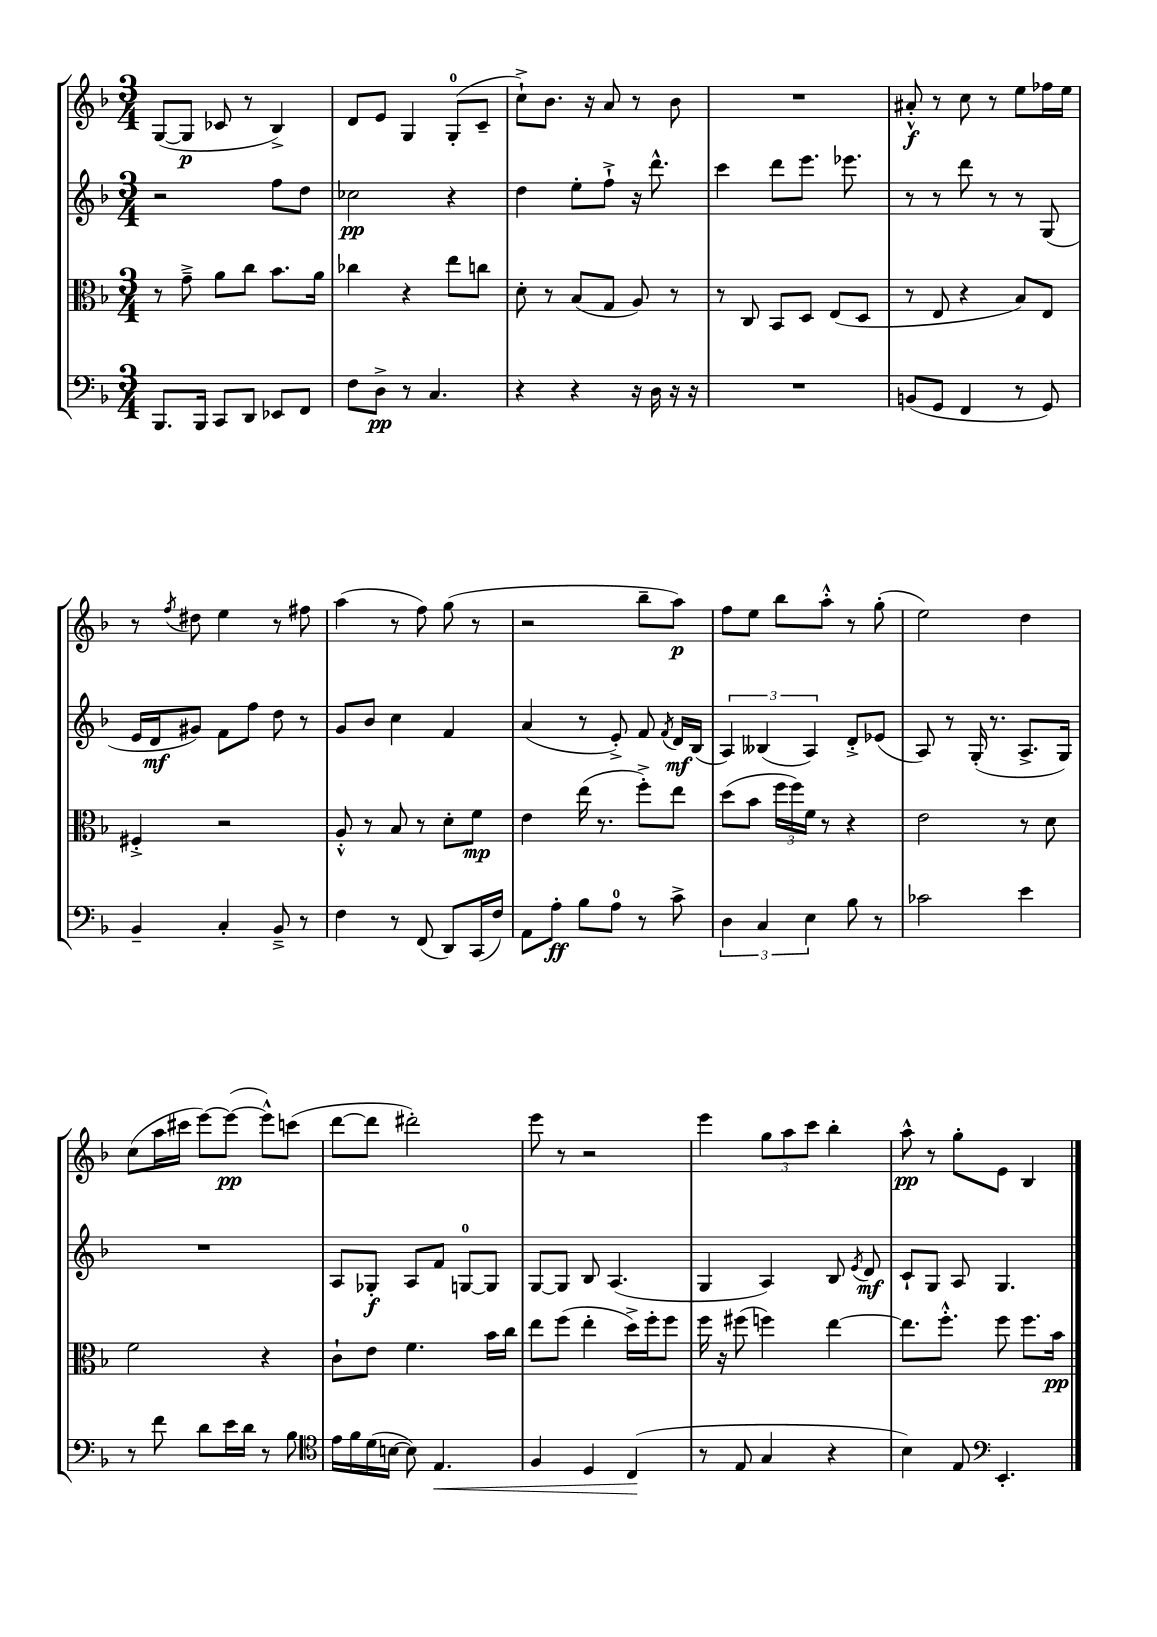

**kern	**dynam	**kern	**dynam	**kern	**dynam	**kern	**dynam
*part4	*part4	*part3	*part3	*part2	*part2	*part1	*part1
*staff4	*staff4	*staff3	*staff3	*staff2	*staff2	*staff1	*staff1
*clefF4	*	*clefC3	*	*clefG2	*	*clefG2	*
*k[b-]	*	*k[b-]	*	*k[b-]	*	*k[b-]	*
*M3/4	*	*M3/4	*	*M3/4	*	*M3/4	*
=51	=51	=51	=51	=51	=51	=51	=51
8.BBB-/L	.	8r	.	2r	.	([8G/L	.
.	.	8g~^\	.	.	.	8G/J]	p
16BBB-/Jk	.	.	.	.	.	.	.
8CC/L	.	8a\L	.	.	.	8c-X/	.
8DD/J	.	8cc\J	.	.	.	8r	.
8EE-X/L	.	8.b-\L	.	8ff\L	.	4B-^/)	.
8FF/J	.	.	.	8dd\J	.	.	.
.	.	16a\Jk	.	.	.	.	.
=52	=52	=52	=52	=52	=52	=52	=52
8F\L	.	4cc-X\	.	2cc-X\	pp	8d/L	.
8D^\J	pp	.	.	.	.	8e/J	.
8r	.	4r	.	.	.	4G/	.
4.C/	.	.	.	.	.	.	.
.	.	8ee\L	.	4r	.	(8G'/L	.
.	.	8ccn\J	.	.	.	8c~/J	.
=53	=53	=53	=53	=53	=53	=53	=53
4r	.	8d'\	.	4dd\	.	8cc`^\L)	.
.	.	8r	.	.	.	8.b-\J	.
4r	.	(8B-/L	.	8ee'\L	.	.	.
.	.	.	.	.	.	16r	.
.	.	8G/J	.	8ff`^\J	.	8a/	.
16r	.	8A/)	.	16r	.	8r	.
16D\	.	.	.	8.ddd^^\	.	.	.
16r	.	8r	.	.	.	8b-\	.
16r	.	.	.	.	.	.	.
=54	=54	=54	=54	=54	=54	=54	=54
2.r	.	8r	.	4ccc\	.	2.r	.
.	.	8C/	.	.	.	.	.
.	.	8BB-/L	.	8ddd\L	.	.	.
.	.	8D/J	.	8.eee\J	.	.	.
.	.	(8E/L	.	.	.	.	.
.	.	.	.	8.eee-X\	.	.	.
.	.	8D/J	.	.	.	.	.
=55	=55	=55	=55	=55	=55	=55	=55
(8BBn/L	.	8r	.	8r	.	8a#X'^^/	f
8GG/J	.	8E/	.	8r	.	8r	.
4FF/	.	4r	.	8ddd\	.	8cc\	.
.	.	.	.	8r	.	8r	.
8r	.	8B-/L)	.	8r	.	8ee\L	.
8GG/)	.	8E/J	.	(8G/	.	16ff-X\L	.
.	.	.	.	.	.	16ee\JJ	.
!!LO:LB:g=z
=56	=56	=56	=56	=56	=56	=56	=56
4BB-~/	.	4F#X'^/	.	16e/LL	.	8r	.
.	.	.	.	16d/J	mf	.	.
.	.	.	.	.	.	8qff/	.
.	.	.	.	8g#X/J)	.	8dd#X\	.
4C'/	.	2r	.	8f\L	.	4ee\	.
.	.	.	.	8ff\J	.	.	.
8BB-~^/	.	.	.	8dd\	.	8r	.
8r	.	.	.	8r	.	8ff#X\	.
=57	=57	=57	=57	=57	=57	=57	=57
4F\	.	8A'^^/	.	8g/L	.	(4aa\	.
.	.	8r	.	8b-/J	.	.	.
8r	.	8B-/	.	4cc\	.	8r	.
(8FF/	.	8r	.	.	.	8ff\)	.
8DD/L)	.	8d'\L	.	4f/	.	(8gg\	.
(16CC/L	.	8f\J	mp	.	.	8r	.
16F/JJ)	.	.	.	.	.	.	.
=58	=58	=58	=58	=58	=58	=58	=58
8AA\L	.	4e\	.	(4a/	.	2r	.
8A'\J	ff	.	.	.	.	.	.
8B-\L	.	(16ee\	.	8r	.	.	.
.	.	8.r	.	.	.	.	.
8A\J	.	.	.	8e'^/)	.	.	.
8r	.	8ff'^\L)	.	8f/	.	8bb-~\L	.
.	.	.	.	8qf/	.	.	.
8c^\	.	8ee\J	.	16d/LL	mf	8aa\J)	p
.	.	.	.	(16B-/JJ	.	.	.
=59	=59	=59	=59	=59	=59	=59	=59
6D\	.	(8dd\L	.	6A/)	.	8ff\L	.
.	.	8b-\J	.	.	.	8ee\J	.
6C/	.	.	.	(6B--X/	.	.	.
.	.	24ff\LL	.	.	.	8bb-\L	.
.	.	24ff\)	.	.	.	.	.
6E\	.	24f\JJ	.	6A/)	.	.	.
.	.	8r	.	.	.	8aa'^^\J	.
8B-\	.	4r	.	8d'^/L	.	8r	.
8r	.	.	.	(8e-X/J	.	(8gg'\	.
=60	=60	=60	=60	=60	=60	=60	=60
2c-X\	.	2e\	.	8A/)	.	2ee\)	.
.	.	.	.	8r	.	.	.
.	.	.	.	(16G'/	.	.	.
.	.	.	.	8.r	.	.	.
4e\	.	8r	.	8.A^/L	.	4dd\	.
.	.	8d\	.	.	.	.	.
.	.	.	.	16G/Jk)	.	.	.
!!LO:LB:g=z
=61	=61	=61	=61	=61	=61	=61	=61
8r	.	2f\	.	2.r	.	(8cc\L	.
8f\	.	.	.	.	.	16aa\L	.
.	.	.	.	.	.	16ccc#X\JJ	.
8d\L	.	.	.	.	.	[8eee\L)	.
16e\L	.	.	.	.	.	(8eee\J_	pp
16d\JJ	.	.	.	.	.	.	.
8r	.	4r	.	.	.	8eee^^\L])	.
8B-\	.	.	.	.	.	(8cccn\J	.
=62	=62	=62	=62	=62	=62	=62	=62
*clefC4	*	*	*	*	*	*	*
16e\LL	.	8c`\L	.	8A/L	.	[8ddd\L	.
16f\	.	.	.	.	.	.	.
(16d\	.	8e\J	.	8G-X'/J	f	8ddd\J]	.
[16Bn\JJ	.	.	.	.	.	.	.
8B\])	.	4.f\	.	8A/L	.	2ddd#X'\)	.
!	!LO:HP:b	!	!	!	!	!	!
4.E/	<	.	.	8f/J	.	.	.
.	.	.	.	[8Gn/L	.	.	.
.	.	16b-\LL	.	8G/J]	.	.	.
.	.	16cc\JJ	.	.	.	.	.
=63	=63	=63	=63	=63	=63	=63	=63
4F/	.	8ee\L	.	[8G/L	.	8eee\	.
.	.	(8ff\J	.	8G/J]	.	8r	.
4D/	.	4ee'\	.	8B-/	.	2r	.
.	.	.	.	(4.A/	.	.	.
(4C/	.	16dd^\LL)	.	.	.	.	.
.	.	16ff'\J	.	.	.	.	.
.	.	8ff\J	.	.	.	.	.
.	[	.	.	.	.	.	.
=64	=64	=64	=64	=64	=64	=64	=64
8r	.	16ff\	.	4G/	.	4eee\	.
.	.	16r	.	.	.	.	.
8E/	.	(8ff#X\	.	.	.	.	.
4G/	.	4ffn\)	.	4A/)	.	12gg\L	.
.	.	.	.	.	.	12aa\	.
.	.	.	.	.	.	12ccc\J	.
4r	.	[4ee\	.	8B-/	.	4bb-'\	.
.	.	.	.	8qe/	.	.	.
.	.	.	.	8d/	mf	.	.
=65	=65	=65	=65	=65	=65	=65	=65
4B-\)	.	8.ee\L]	.	8c`/L	.	8aa^^\	pp
.	.	.	.	8G/J	.	8r	.
.	.	8.ff'^^\J	.	.	.	.	.
8E/	.	.	.	8A/	.	8gg'\L	.
*clefF4	*	*	*	*	*	*	*
4.EE'/	.	8ff\	.	4.G/	.	8e\J	.
.	.	8.ff\L	.	.	.	4B-/	.
.	.	16b-\Jk	pp	.	.	.	.
==	==	==	==	==	==	==	==
*-	*-	*-	*-	*-	*-	*-	*-
